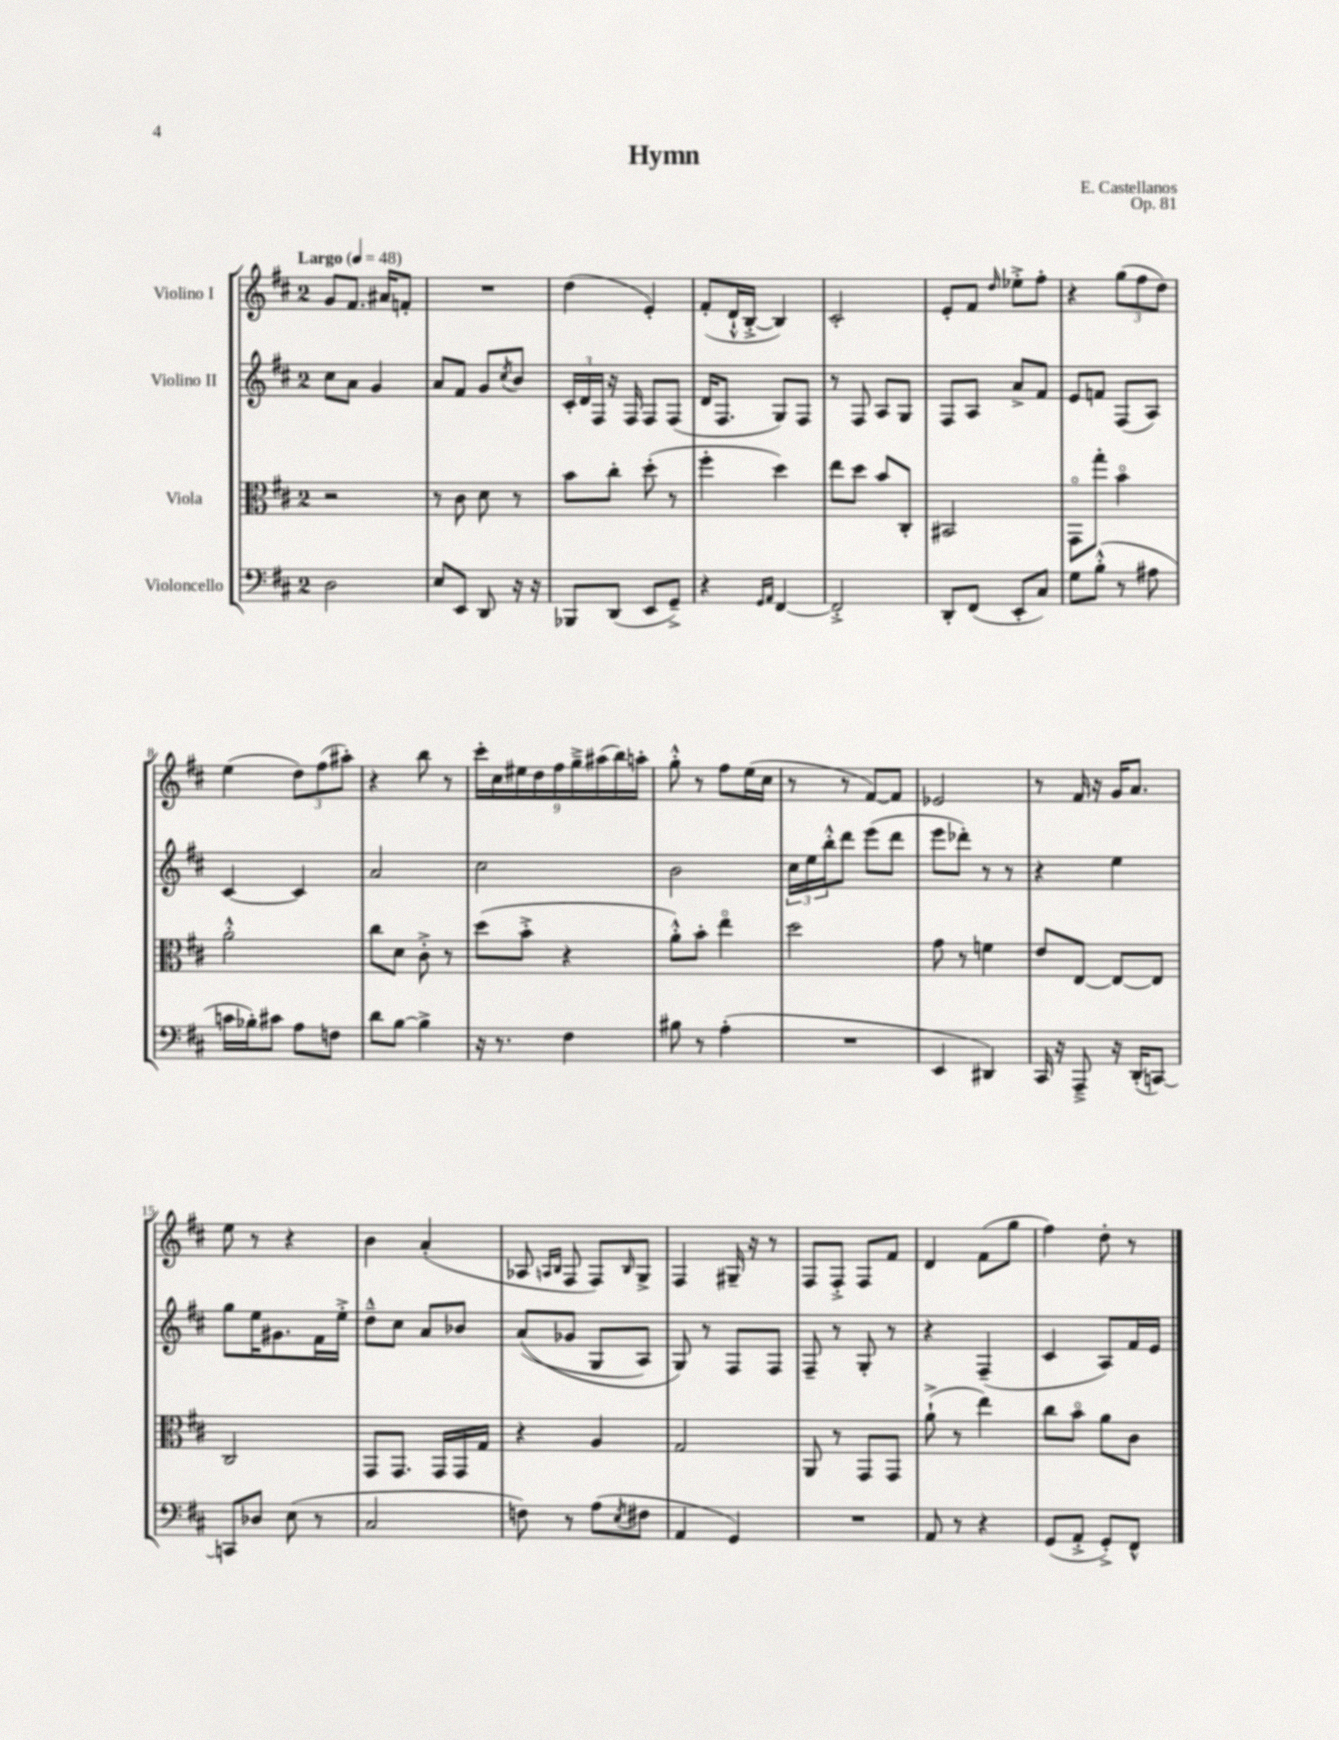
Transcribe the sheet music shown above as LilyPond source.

\header { title = "Hymn" composer = "E. Castellanos" opus = "Op. 81" }
<<
\new StaffGroup <<
\new Staff = "s0" \with { instrumentName = "Violino I" } {
    \clef treble \key d \major \once \override Staff.TimeSignature.style = #'single-digit \time 2/4 \tempo "Largo" 4 = 48
    g'8 fis'8. ais'16 f'8-. |
    R2 |
    d''4( e'4-.) |
    fis'8-.( d'16-!-^ b16~-.-> b4) |
    cis'2-. |
    e'8-. fis'8 \grace { d''16 } ees''8-.-> fis''8-. |
    r4 \tuplet 3/2 { g''8( fis''8 d''8) } |
    e''4( \tuplet 3/2 { d''8) fis''8( ais''8-.) } |
    r4 b''8 r8 |
    \tuplet 9/8 { cis'''16-. cis''16 eis''16 d''16 fis''16 g''16---> ais''16( b''16) a''16-. } |
    g''8-.-^ r8 fis''8 e''16( cis''16 |
    r8 r8 fis'8~) fis'8 |
    ees'2 |
    r8 fis'16 r16 g'16 a'8. |
    e''8 r8 r4 |
    b'4 a'4-.( |
    aes8 \grace { a16 b16 } fis8 fis8) \grace { b16 } g8-> |
    fis4 gis16-- r16 r8 |
    fis8 fis8-.-> fis8 fis'8 |
    d'4 fis'8( g''8 |
    fis''4) d''8-. r8 \bar "|." |
}
\new Staff = "s1" \with { instrumentName = "Violino II" } {
    \clef treble \key d \major \once \override Staff.TimeSignature.style = #'single-digit \time 2/4
    cis''8 a'8 g'4 |
    a'8 fis'8 g'8 \acciaccatura { cis''8 } b'8 |
    \tuplet 3/2 { cis'16-. d'16 fis16 } r16 fis16 fis8 fis8( |
    d'16 fis8. g8) fis8 |
    r8 fis8 a8 g8 |
    fis8 a8 a'8-> fis'8 |
    e'8 f'8 fis8( a8) |
    cis'4~ cis'4 |
    a'2 |
    cis''2 |
    b'2 |
    \tuplet 3/2 { cis''16 e''16 b''16-.-^ } d'''8 e'''8( d'''8 |
    e'''8 des'''8-.) r8 r8 |
    r4 e''4 |
    g''8 e''16 gis'8. fis'16 e''16-.-> |
    d''8---^ cis''8 a'8 bes'8 |
    a'8(\( ges'8 g8 a8) |
    g8\) r8 fis8 fis8 |
    fis8-- r8 g8-. r8 |
    r4 fis4--( |
    cis'4 a8) fis'16 e'16 \bar "|." |
}
\new Staff = "s2" \with { instrumentName = "Viola" } {
    \clef alto \key d \major \once \override Staff.TimeSignature.style = #'single-digit \time 2/4
    r2 |
    r8 cis'8 d'8 r8 |
    b'8 cis''8-. d''8-.( r8 |
    fis''4-. d''4) |
    e''8 d''8 b'8 cis8-. |
    bis,2 |
    g,8\flageolet g''8-. b'4\flageolet |
    a'2-.-^ |
    cis''8 d'8 cis'8-.-> r8 |
    d''8( b'8-.-> r4 |
    a'8-.-^) b'8-. e''4\flageolet |
    d''2 |
    g'8 r8 f'4 |
    e'8 e8~ e8~ e8 |
    cis2 |
    g,8 g,8. g,16 g,16 g16 |
    r4 a4 |
    g2 |
    a,8 r8 g,8 g,8 |
    a'8-!->( r8 e''4) |
    cis''8 b'8\flageolet a'8 cis'8 \bar "|." |
}
\new Staff = "s3" \with { instrumentName = "Violoncello" } {
    \clef bass \key d \major \once \override Staff.TimeSignature.style = #'single-digit \time 2/4
    d2 |
    e8 e,8 d,8 r16 r16 |
    bes,,8 d,8( e,8 g,8--->) |
    r4 \grace { g,16 a,16 } fis,4~ |
    fis,2-.-> |
    d,8-. fis,8( e,8-. cis8) |
    g8 b8-.-^( r8 ais8 |
    c'16 bes16-.) cis'8 a8 f8 |
    d'8 b8~ b4-> |
    r16 r8. fis4 |
    bis8 r8 a4-.( |
    R2 |
    e,4 dis,4) |
    cis,16 r16 a,,8---> r16 d,16-.( c,8~) |
    c,8 des8 e8( r8 |
    cis2 |
    f8) r8 a8( \acciaccatura { e8 } fis8 |
    a,4 g,4) |
    R2 |
    a,8 r8 r4 |
    g,8( a,8-.-> g,8-.->) fis,8-^ \bar "|." |
}
>>
>>
